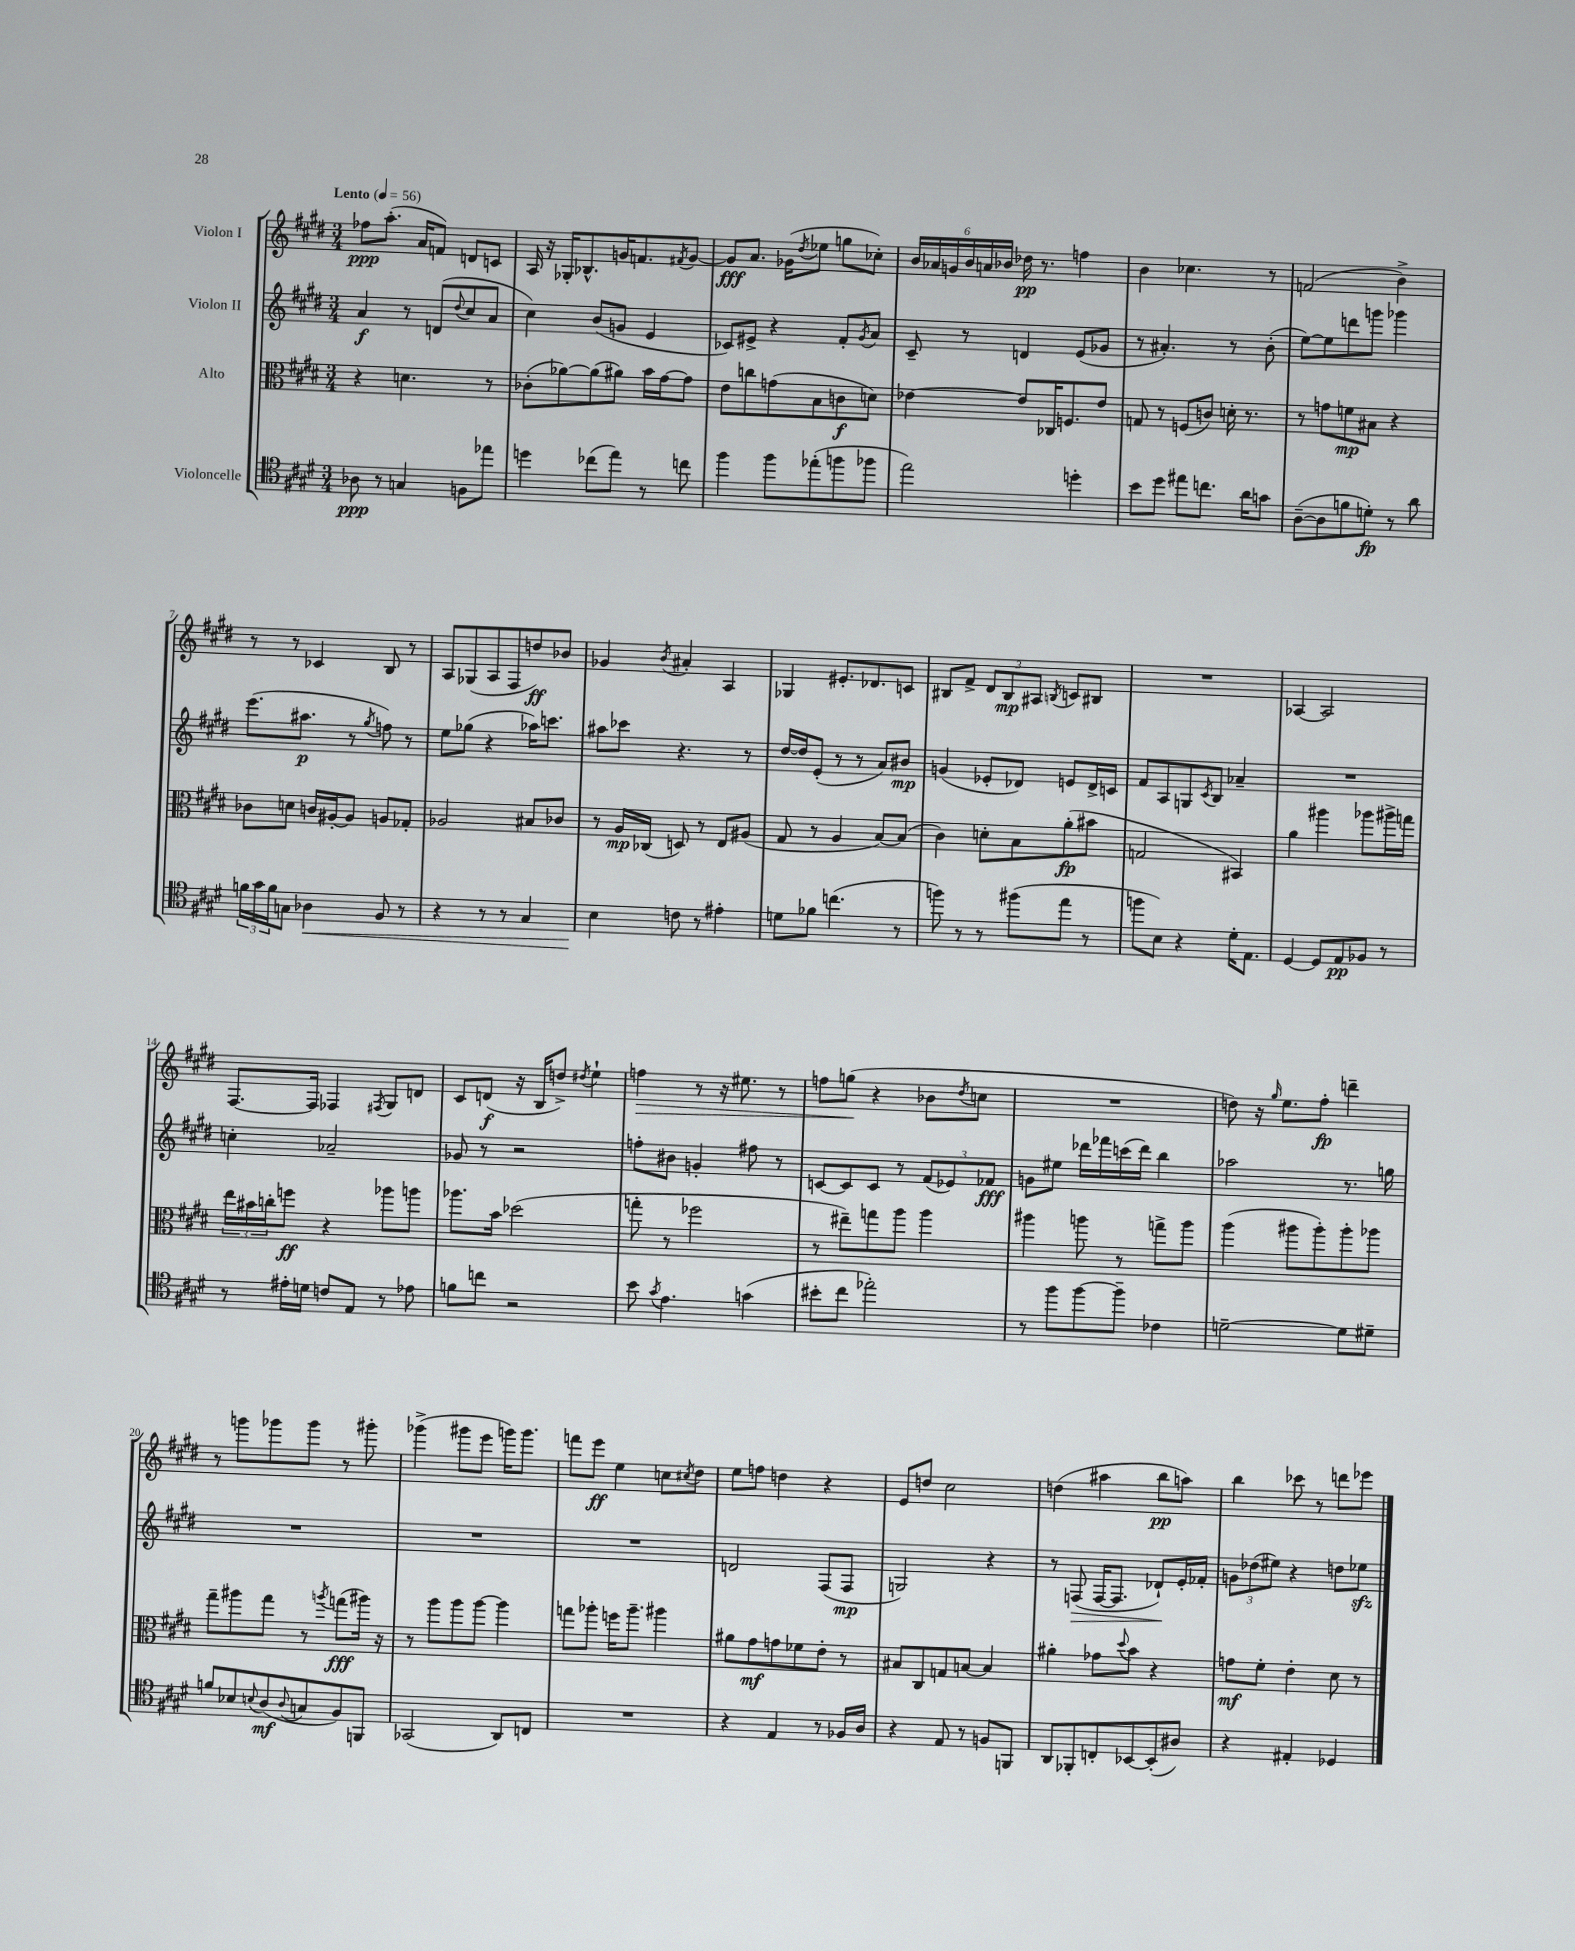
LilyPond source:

<<
\new StaffGroup <<
\new Staff = "s0" \with { instrumentName = "Violon I" } {
    \clef treble \key e \major \numericTimeSignature \time 3/4 \tempo "Lento" 4 = 56
    fes''8\ppp a''8.-.( a'16 f'8) d'8 c'8 |
    a16 r16 ges16-. bes8.-^ g'16 f'8. \acciaccatura { fis'8 } g'8~ |
    g'8\fff a'8. ges'16( \acciaccatura { dis''8 } ees''8 g''8 ces''8-.) |
    \tuplet 6/4 { b'16 aes'16 g'16 b'16 a'16 bes'16 } des''16\pp r8. f''4 |
    b'4 ces''4. r8 |
    f'2( b'4->) |
    r8 r8 ces'4 b8 r8 |
    a8 ges8( a8 fis8 d''8\ff) bes'8 |
    ges'4 \acciaccatura { b'8 } ais'4-. a4 |
    ges4 eis'8.-. des'8. c'8 |
    bis8 fis'8-> \tuplet 3/2 { dis'8 bis8\mp ais8 } \acciaccatura { b8 } c'8 bis8 |
    R2. |
    aes4~ aes2 |
    fis8.~ fis16 fes4 \acciaccatura { fis8 } gis8 d'8 |
    cis'8 d'8\f( r16 b16 d''8->) \acciaccatura { dis''8 } e''4-! |
    f''4\> r8 r16 eis''8. r8 |
    f''8 g''8\!( r4 bes'8 \acciaccatura { dis''8 } c''8 |
    R2. |
    d''8) r16 \grace { gis''16 } e''8. fis''8-.\fp d'''4-- |
    r8 g'''8 ges'''8 ges'''8 r8 gis'''8-. |
    ges'''4->( gis'''8 e'''8 g'''16) g'''8. |
    f'''8 e'''8\ff e''4 c''8 \acciaccatura { cis''8 } dis''8 |
    e''8 f''8 d''4 r4 |
    e'8 d''8 cis''2 |
    d''4( ais''4 b''8\pp a''8) |
    b''4 ces'''8 r8 d'''8 ees'''8 \bar "|." |
}
\new Staff = "s1" \with { instrumentName = "Violon II" } {
    \clef treble \key e \major \numericTimeSignature \time 3/4
    a'4\f r8 d'8( \appoggiatura { dis''8 } cis''8 a'8 |
    cis''4) b'8( g'8 e'4 |
    ces'8) eis'8-> r4 fis'8-. \acciaccatura { gis'8 } a'8 |
    cis'8-- r8 d'4 e'8( ges'8 |
    r8 ais'4.-.) r8 b'8-.( |
    e''8~) e''8 d'''8 g'''8 ges'''4 |
    e'''8.( ais''8.\p r8 \acciaccatura { gis''8 } f''8) r8 |
    e''8 ges''8( r4 aes''16) c'''8. |
    ais''8 ces'''8 r4. r8 |
    dis''16~ dis''16 e'8-.( r8 r8 a'8) bis'8\mp |
    g'4( ees'8-. des'8) e'8 des'16-> c'16 |
    fis'8 a8 g8 \acciaccatura { cis'8 } b8 aes'4-- |
    R2. |
    c''4-. aes'2-- |
    ges'8 r8 r2 |
    f''8-. bis'8 g'4-. fis''8 r8 |
    c'8~ c'8 c'8 r8 \tuplet 3/2 { fis'8( ees'8) fes'8\fff } |
    g'8 eis''8 des'''16 fes'''16 c'''16( des'''16) b''4 |
    aes''2 r8. g''16 |
    R2. |
    R2. |
    R2. |
    d'2 fis8( fis8\mp |
    g2) r4 |
    r8 f8\>( f16~ f8. des'8-!\!) e'16-. fes'16-. |
    \tuplet 3/2 { g'8 des''8( eis''8) } r4 d''8 ees''8\sfz \bar "|." |
}
\new Staff = "s2" \with { instrumentName = "Alto" } {
    \clef alto \key e \major \numericTimeSignature \time 3/4
    r4 d'4. r8 |
    ces'8-.( aes'8~) aes'8( ais'8) b'16 gis'16~ gis'8 |
    e'8 c''8 g'8( b8 c'8\f d'8) |
    ees'4~ ees'8 ces16 f8. ees'8 |
    g8 r8 f8( c'8) d'16-. r8. |
    r8 g'8 f'8\mp bis8 r4 |
    ces'8 d'8 c'16 ais16~-. ais8 a8 ges8-. |
    aes2 bis8 ces'8 |
    r8 a16\mp ces16( d8) r8 e8 ais8( |
    gis8 r8 a4 b8~) b8( |
    cis'4) d'8-. b8 a'8-.\fp( bis'8 |
    g2 bis,4) |
    a'4 ais''4 aes''8 ais''16-> g''16 |
    \tuplet 3/2 { e''16 bis'16 c''16-. } f''8\ff r4 aes''8 a''8 |
    aes''8. b'16 des''2( |
    g''8-. r8 fes''2 |
    r8 eis''8--) g''8 a''8 a''4 |
    ais''4 a''8 r8 g''8-> a''8 |
    a''4( ais''8 ais''8-.) ais''8-. aes''8 |
    gis''8-- ais''8 gis''8 r8 \acciaccatura { a''8 } g''8\fff( ais''16) r16 |
    r8 a''8 a''8 a''8~ a''4 |
    g''8 aes''8-. f''16 aes''8.-- ais''4 |
    ais'8 gis'8\mf g'8 fes'8 e'8-. r8 |
    bis8 cis8 g8 b8~ b4 |
    ais'4-. ges'8 \appoggiatura { dis''8 } b'8 r4 |
    g'8\mf fis'8-. e'4-. dis'8 r8 \bar "|." |
}
\new Staff = "s3" \with { instrumentName = "Violoncelle" } {
    \clef tenor \key e \major \numericTimeSignature \time 3/4
    aes8\ppp r8 g4 f8 ees''8 |
    d''4 ces''8( e''8) r8 c''8 |
    fis''4 fis''8 ees''8-.( f''8 fes''8 |
    e''2) d''4-. |
    b'8 dis''8 eis''8 c''8. a'16 g'8 |
    a8~--( a8 f'8 d'8-.\fp) r8 a'8 |
    \tuplet 3/2 { f'16 gis'16 f'16 } g8 aes4\< fis8 r8 |
    r4 r8 r8 gis4 |
    b4\! c'8 r8 eis'4-. |
    d'8 fes'8 c''4.( r8 |
    f''8) r8 r8 fis''8( e''8 r8 |
    f''8 b8) r4 dis'16-. e8. |
    dis4~ dis8 e8\pp fes8 r8 |
    r8 eis'16-. d'16 c'8 e8 r8 ees'8 |
    f'8 c''8 r2 |
    b'8 \acciaccatura { gis'8 } e'4. g'4( |
    bis'8-. cis''8 ees''2-.) |
    r8 fis''8 fis''8~ fis''8-- ces'4 |
    d'2~-- d'8 dis'8-- |
    f'8 bes8 \appoggiatura { b8 } a8\mf( \appoggiatura { a8 } g8 fis8) f,8 |
    ges,2( a,8) c8 |
    R2. |
    r4 e4 r8 fes16 a16 |
    r4 e8 r8 f8 f,8 |
    a,8 fes,8-. c8-. bes,8~ bes,8-.( ais8) |
    r4 eis4-. des4 \bar "|." |
}
>>
>>
